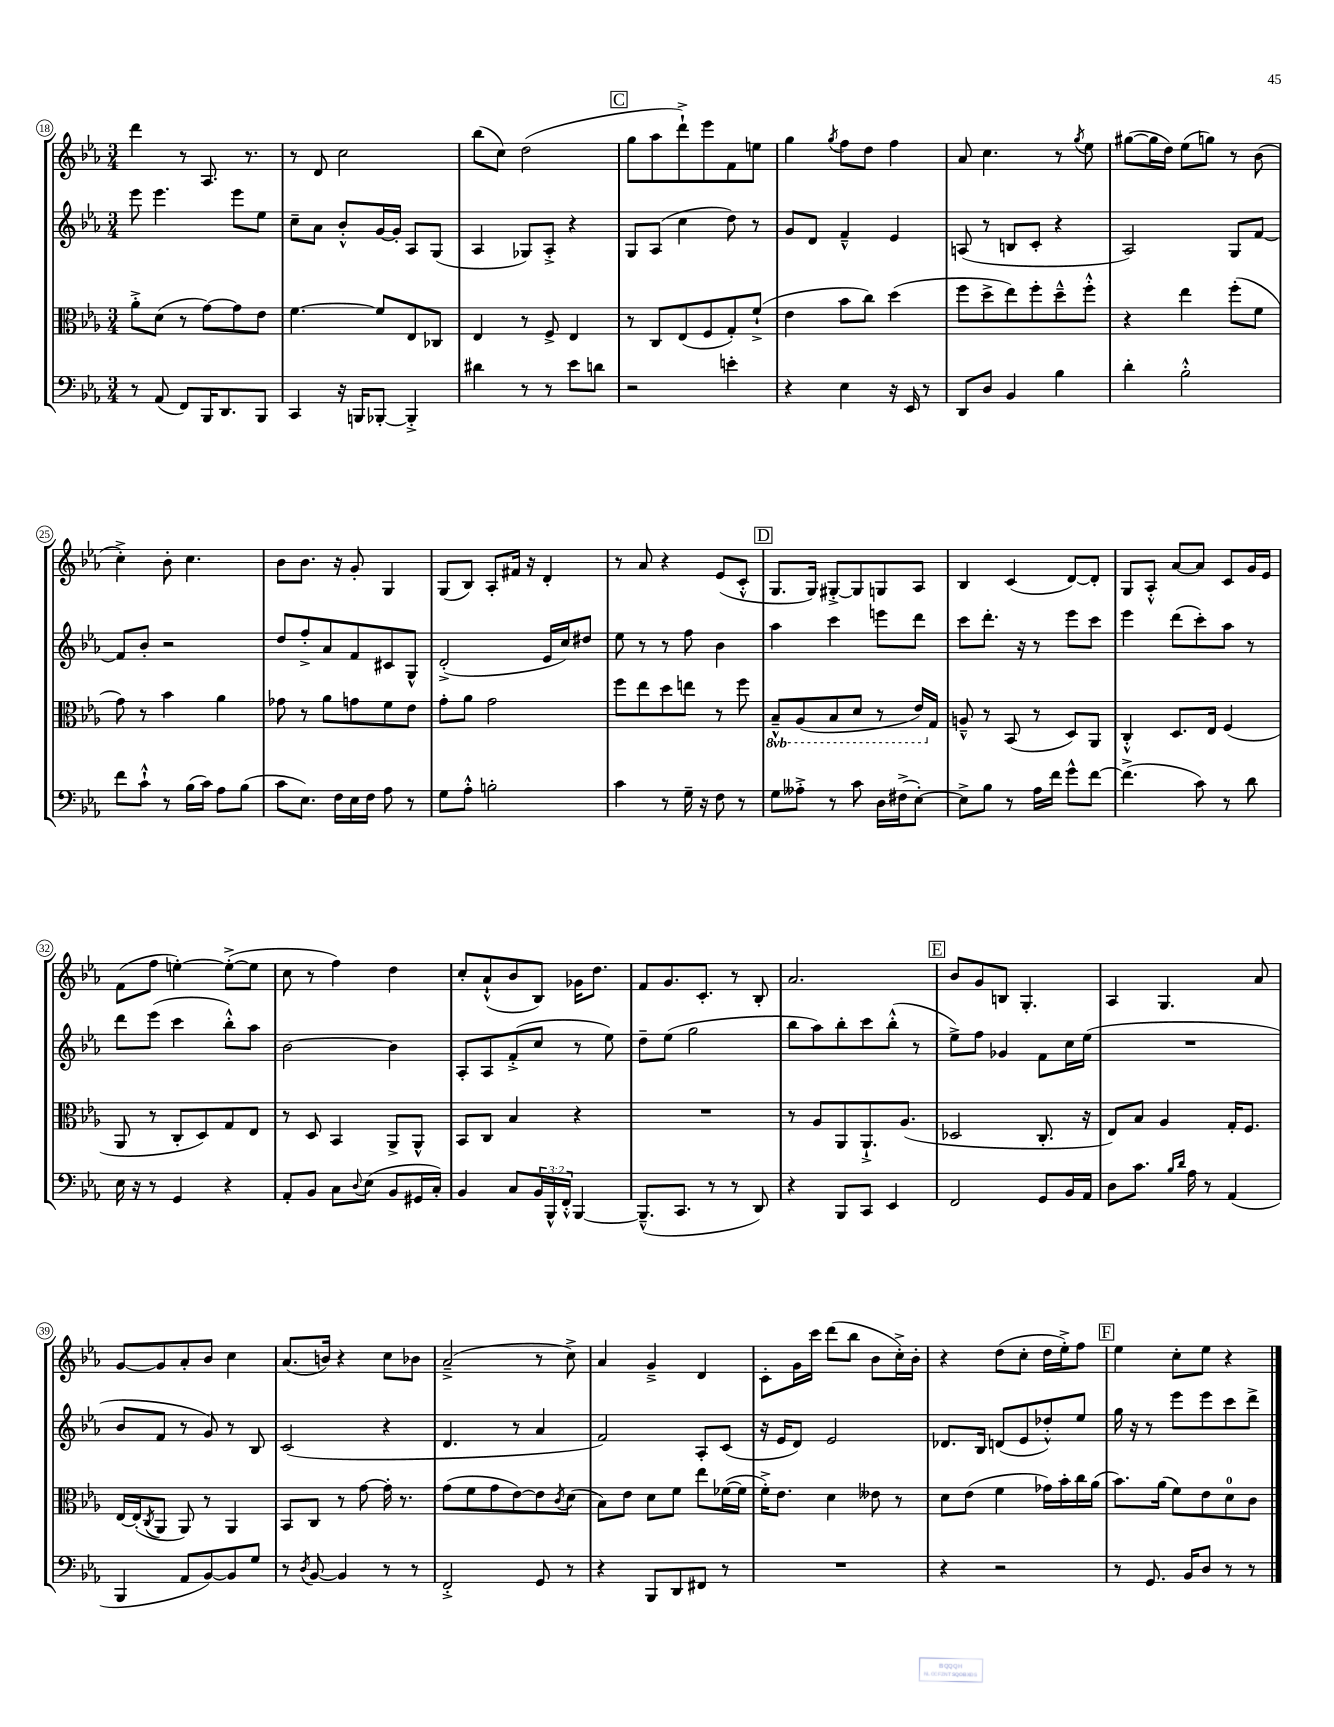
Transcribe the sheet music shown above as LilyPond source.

<<
\new StaffGroup <<
\new Staff = "s0" {
    \clef treble \key ees \major \numericTimeSignature \time 3/4
    d'''4 r8 aes8. r8. |
    r8 d'8 c''2 |
    bes''8( c''8) d''2( |
    \mark \markup { \box "C" } g''8 aes''8 d'''8-!->) ees'''8 f'8 e''8 |
    g''4 \acciaccatura { g''8 } f''8 d''8 f''4 |
    aes'8 c''4. r8 \acciaccatura { g''8 } ees''8 |
    gis''8~( gis''16 d''16) ees''8( g''8) r8 bes'8( |
    c''4-.->) bes'8-. c''4. |
    bes'8 bes'8. r16 g'8-. g4 |
    g8( bes8) aes8-. fis'16 r16 d'4-. |
    r8 aes'8 r4 ees'8( c'8-.-^ |
    \mark \markup { \box "D" } g8. g16) gis8~-.-> gis8 g8 aes8 |
    bes4 c'4( d'8~) d'8-. |
    g8 aes8-.-^ aes'8~ aes'8 c'8 g'16 ees'16 |
    f'8( f''8 e''4~-.) e''8~-.->( e''8 |
    c''8 r8 f''4) d''4 |
    c''8-. aes'8-!-^( bes'8 bes8) ges'16 d''8. |
    f'8 g'8. c'8.-. r8 bes8-. |
    aes'2. |
    \mark \markup { \box "E" } bes'8 g'8 b8 g4.-. |
    aes4 g4. aes'8 |
    g'8~ g'8 aes'8-. bes'8 c''4 |
    aes'8.( b'16) r4 c''8 bes'8 |
    aes'2--->( r8 c''8->) |
    aes'4 g'4---> d'4 |
    c'8-. g'16 c'''16 d'''8( bes''8 bes'8 c''16-.->) bes'16-. |
    r4 d''8( c''8-. d''16 ees''16-.->) f''8 |
    \mark \markup { \box "F" } ees''4 c''8-. ees''8 r4 \bar "|." |
}
\new Staff = "s1" {
    \clef treble \key ees \major \numericTimeSignature \time 3/4
    ees'''8 ees'''4. ees'''8 ees''8 |
    c''8-- aes'8 bes'8-.-^ g'16~ g'16-. aes8 g8( |
    aes4 ges8) aes8-.-> r4 |
    \mark \markup { \box "C" } g8 aes8( c''4 d''8) r8 |
    g'8 d'8 f'4---^ ees'4 |
    a8( r8 b8 c'8-. r4 |
    aes2) g8 f'8~ |
    f'8 bes'8-. r2 |
    d''8 f''8-.-> aes'8 f'8 cis'8 g8-^ |
    d'2-.->( ees'16 c''16) dis''8 |
    ees''8 r8 r8 f''8 bes'4 |
    \mark \markup { \box "D" } aes''4 c'''4 e'''8 d'''8 |
    c'''8 d'''8.-. r16 r8 ees'''8 c'''8 |
    ees'''4 d'''8( c'''8-.) aes''8 r8 |
    d'''8 ees'''8( c'''4 bes''8-.-^) aes''8 |
    bes'2~ bes'4 |
    aes8-. aes8 f'8-.->( c''8 r8 ees''8) |
    d''8-- ees''8( g''2 |
    bes''8 aes''8) bes''8-. c'''8 bes''8-.-^( r8 |
    \mark \markup { \box "E" } ees''8->) f''8 ges'4 f'8 c''16 ees''16( |
    R2. |
    bes'8 f'8 r8 g'8) r8 bes8 |
    c'2( r4 |
    d'4. r8 aes'4 |
    f'2) aes8-. c'8( |
    r16 ees'16 d'8) ees'2 |
    des'8. bes16 d'8( ees'8 des''8-.-^) ees''8 |
    \mark \markup { \box "F" } g''16 r16 r8 ees'''8 ees'''8 c'''8 d'''8-> \bar "|." |
}
\new Staff = "s2" {
    \clef alto \key ees \major \numericTimeSignature \time 3/4 \set Staff.ottavationMarkups = #ottavation-simple-ordinals
    aes'8-.-> d'8( r8 g'8~) g'8 ees'8 |
    f'4.~ f'8 ees8 ces8 |
    ees4 r8 f8-> ees4 |
    \mark \markup { \box "C" } r8 c8 ees8( f8 g8-.) f'8-!->( |
    ees'4 bes'8 c''8) d''4( |
    f''8 d''8-> ees''8) f''8-. d''8---^ f''8-.-^ |
    r4 ees''4 f''8-.( f'8 |
    g'8) r8 bes'4 aes'4 |
    ges'8 r8 aes'8 g'8 f'8 ees'8 |
    g'8-. aes'8 g'2 |
    f''8 ees''8 d''8 e''8 r8 f''8 |
    \mark \markup { \box "D" } \ottava #-1 bes,8---^ aes,8( bes,8 d8 r8 ees16) \ottava #0 g16 |
    a8---^ r8 bes,8( r8 d8) aes,8 |
    c4-.-^ d8. ees16 f4( |
    aes,8 r8 c8-. d8) g8 ees8 |
    r8 d8 bes,4 aes,8-> aes,8-^ |
    bes,8 c8 bes4 r4 |
    R2. |
    r8 aes8 aes,8 aes,8.-!-> aes8.( |
    \mark \markup { \box "E" } des2 c8.-. r16 |
    ees8) bes8 aes4 g16-. f8. |
    ees16~ ees16-.( \acciaccatura { c8 } aes,8 aes,8) r8 aes,4 |
    bes,8 c8 r8 g'8~ g'16-. r8. |
    g'8( f'8 g'8 ees'8~) ees'8 \acciaccatura { c'8 } d'8( |
    bes8) ees'8 d'8 f'8 ees''8 fes'16~( fes'16 |
    f'16-.->) ees'8. d'4 eeses'8 r8 |
    d'8 ees'8( f'4 ges'16) bes'16-. c''16 aes'16( |
    \mark \markup { \box "F" } bes'8.) aes'16( f'8) ees'8 d'8-0 c'8 \bar "|." |
}
\new Staff = "s3" {
    \clef bass \key ees \major \numericTimeSignature \time 3/4 \override Staff.TupletNumber.text = #tuplet-number::calc-fraction-text
    r8 aes,8( f,8) bes,,16 d,8. bes,,8 |
    c,4 r16 b,,16 bes,,8~-. bes,,4-.-> |
    dis'4 r8 r8 ees'8 d'8 |
    \mark \markup { \box "C" } r2 e'4-. |
    r4 ees4 r16 ees,16 r8 |
    d,8 d8 bes,4 bes4 |
    d'4-. bes2-.-^ |
    f'8 c'8-!-^ r8 bes16( c'16) aes8 bes8( |
    c'8 ees8.) f16 ees16 f16 aes8 r8 |
    g8 aes8-.-^ b2-. |
    c'4 r8 g16-- r16 f8 r8 |
    \mark \markup { \box "D" } g8 aeses8-.-> r8 c'8 d16 fis16->( ees8~-.) |
    ees8-> bes8 r8 aes16 f'16 g'8-^ f'8~ |
    f'4.->( c'8) r8 d'8 |
    ees16 r16 r8 g,4 r4 |
    aes,8-. bes,8 c8 \appoggiatura { d8 } ees8( bes,8 gis,16 c16-.) |
    bes,4 c8 \tuplet 3/2 { bes,16 bes,,16-^ f,16-.-^ } bes,,4~ |
    bes,,8.---^( c,8. r8 r8 d,8) |
    r4 bes,,8 c,8 ees,4 |
    \mark \markup { \box "E" } f,2 g,8 bes,16 aes,16 |
    d8 c'8. \grace { bes16 d'16 } aes16 r8 aes,4( |
    bes,,4 aes,8 bes,8~) bes,8 g8 |
    r8 \acciaccatura { d8 } bes,8~ bes,4 r8 r8 |
    f,2-.-> g,8 r8 |
    r4 bes,,8 d,8 fis,8 r8 |
    R2. |
    r4 r2 |
    \mark \markup { \box "F" } r8 g,8. bes,16 d8 r8 r8 \bar "|." |
}
>>
>>
\layout { \context { \Score currentBarNumber = #18 \override BarNumber.stencil = #(make-stencil-circler 0.1 0.3 ly:text-interface::print) } }
